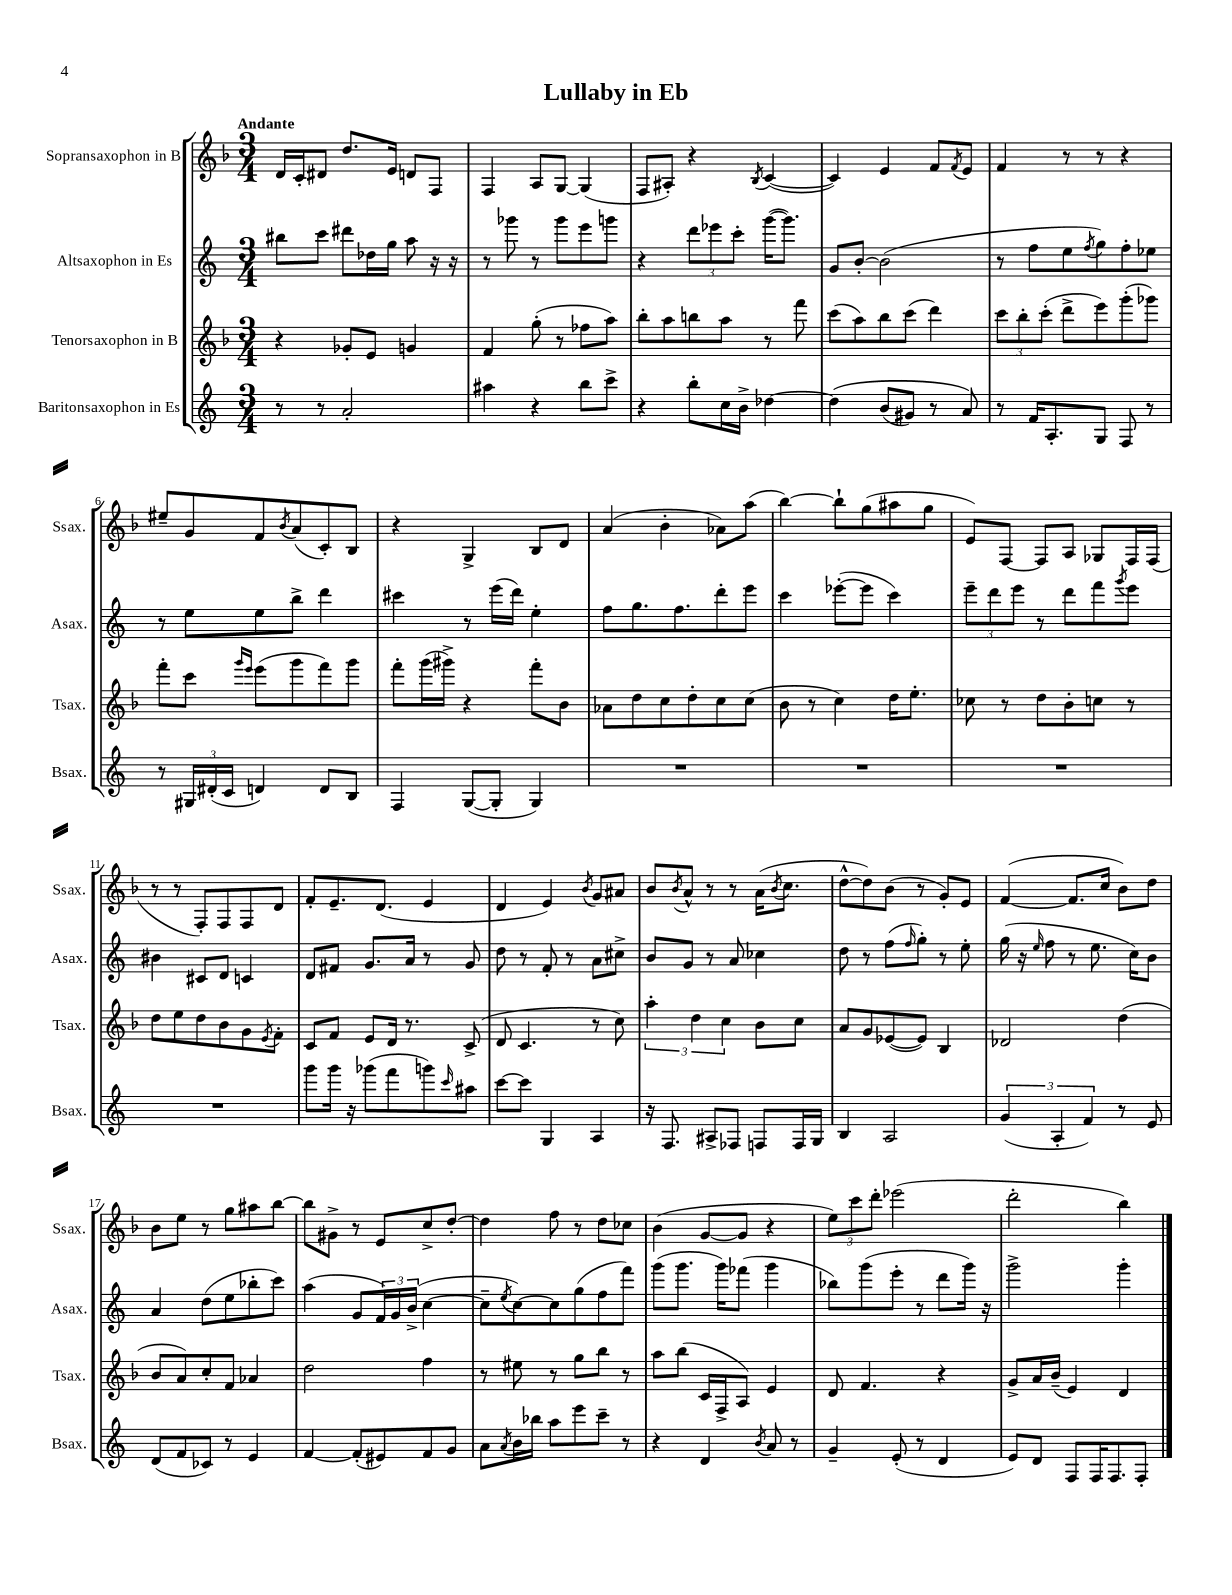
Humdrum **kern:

**kern	**kern	**kern	**kern
*staff4	*staff3	*staff2	*staff1
*clefG2	*clefG2	*clefG2	*clefG2
*k[]	*k[b-]	*k[]	*k[b-]
*M3/4	*M3/4	*M3/4	*M3/4
8r	4r	8bb#\L	16d/LL
.	.	.	16c'/J
8r	.	8ccc\J	8d#/J
2a'/	8g-'/L	8ddd#\L	8.dd/L
.	8e/J	16dd-\L	.
.	.	16gg\JJ	16e/Jk
.	4g/	8aa\	8d/L
.	.	16r	8F/J
.	.	16r	.
=	=	=	=
4aa#\	4f/	8r	4F/
.	.	8ggg-\	.
4r	(8gg'\	8r	8A/L
.	8r	8ggg-\L	[8G/J
8bb\L	8ff-\L	8eee\	(4G/]
8ccc^\J	8aa\J)	8ggg\J	.
=	=	=	=
4r	8bb-'\L	4r	8F/L
.	8aa\	.	8A#'/J)
8bb'\L	8bb\	12ddd\L	4r
.	.	12eee-\	.
16cc\L	8aa\J	.	.
.	.	12ccc'\J	.
16b^\JJ	.	.	.
.	.	.	8qB-/
[4dd-\	8r	([16ggg\LK	([4c/
.	.	8.ggg\]J)	.
.	8fff\	.	.
=	=	=	=
&(4dd-\]	(8ccc\L	8g/L	4c/])
.	8aa\)	[8b'/J	.
(8b/L	8bb-\	(2b\]	4e/
8g#/J)	(8ccc\J	.	.
8r	4ddd\)	.	8f/L
.	.	.	8qf/
8a/&)	.	.	8e/J
=	=	=	=
8r	12ccc\L	8r	4f/
.	12bb-'\	.	.
16f/LK	.	8ff\L	.
.	(12ccc'\J	.	.
8.A'/	.	.	.
.	8ddd^\L	8ee\	8r
.	.	8qff/	.
8G/J	8eee\)	8gg\)	8r
8F/	(8ggg'\	8ff'\	4r
8r	8ggg-\J)	8ee-\J	.
=	=	=	=
8r	8fff'\L	8r	8ee#~/L
24G#/LL	8ccc\J	8ee\L	8g/
(24d#'/	.	.	.
24c/JJ	.	.	.
.	16qqggg/LL	.	.
.	16qqeee/JJ	.	.
4d/)	(8eee\L	8ee\	8f/
.	.	.	8qb-/
.	8ggg\	8bb^\J	(8a/
8d/L	8fff\)	4ddd\	8c'/)
8B/J	8ggg\J	.	8B-/J
=	=	=	=
4F/	8fff'\L	4ccc#\	4r
.	(16ggg\L	.	.
.	16ggg#^\JJ)	.	.
([8G/L	4r	8r	4G^/
8G'/]J	.	(16eee\LL	.
.	.	16ddd\JJ)	.
4G/)	8fff'\L	4ee'\	8B-/L
.	8b-\J	.	8d/J
=	=	=	=
2.r	8a-\L	8ff\L	(4a/
.	8dd\	8.gg\	.
.	8cc\	.	4b-'\
.	.	8.ff\	.
.	8dd'\	.	.
.	8cc\	8ddd'\	8a-\L)
.	(8cc\J	8eee\J	(8aa\J
=	=	=	=
2.r	8b-\	4ccc\	[4bb-\)
.	8r	.	.
.	4cc\)	([8eee-'\L	8bb-`\]L
.	.	8eee-\]J	(8gg\
.	16dd\LK	4ccc\)	8aa#\
.	8.ee'\J	.	.
.	.	.	8gg\J
=	=	=	=
2.r	8cc-\	12eee~\L	8e/L)
.	.	12ddd\	.
.	8r	.	[8F/J
.	.	12eee\J	.
.	8dd\L	8r	8F/]L
.	8b-'\	8ddd\L	8A/J
.	8cc\J	8fff\	8G-/L
.	.	8qggg/	.
.	8r	8eee\J	16F/L
.	.	.	(16F/JJ
=	=	=	=
2.r	8dd\L	4b#\	8r
.	8ee\	.	8r
.	8dd\	8c#/L	8F'/L)
.	8b-\	8d/J	8F/
.	8g\	4c/	8F/
.	8qe/	.	.
.	8f'\J	.	8d/J
=	=	=	=
8ggg\L	8c/L	8d/L	8f'/L
16ggg\Jk	8f/J	8f#/J	8.e~/
16r	.	.	.
(8ggg-\L	8e/L	8.g/L	.
.	.	.	(8.d/J
8fff\	16d/Jk	.	.
.	8.r	16a/Jk	.
8ggg\)	.	8r	4e/
16qqccc/	.	.	.
8aa#\J	(8c^/	8g/	.
=	=	=	=
[8ccc\L	8d/	8dd\	4d/
8ccc\]J	4.c/	8r	.
4G/	.	8f'/	4e/)
.	.	8r	.
.	.	.	8qb-/
4A/	8r	8a\L	8g/L
.	8cc\)	8cc#^\J	8a#/J
=	=	=	=
16r	6aa'\	8b/L	8b-/L
8.F/	.	.	.
.	.	.	8qb-/
.	.	8g/J	8a^^/J
.	6dd\	.	.
8A#^/L	.	8r	8r
.	6cc\	.	.
8F-/J	.	8a/	8r
8F/L	8b-\L	4cc-\	(16a\LK
.	.	.	8qb-/
.	.	.	8.cc\J
16F/L	8cc\J	.	.
16G/JJ	.	.	.
=	=	=	=
4B/	8a/L	8dd\	[8dd^^\L
.	8g/	8r	8dd\])
2A/	([8e-/	(8ff\L	(8b-\J
.	.	16qqff/	.
.	8e-/]J)	8gg'\J)	8r
.	4B-/	8r	8g'/L)
.	.	8ee'\	8e/J
=	=	=	=
(6g/	2d-/	(16gg\	([4f/
.	.	16r	.
.	.	16qqee/	.
.	.	8ff\	.
6A'/	.	.	.
.	.	8r	8.f/]L
6f/)	.	.	.
.	.	8.ee\	.
.	.	.	16cc/Jk
8r	(4dd\	.	8b-\L)
.	.	16cc\LK)	.
8e/	.	8b\J	8dd\J
=	=	=	=
(8d/L	8b-/L	4a/	8b-\L
8f/	8a/)	.	8ee\J
8c-/J)	8cc'/	(8dd\L	8r
8r	8f/J	8ee\	8gg\L
4e/	4a-/	8bb-'\	8aa#\
.	.	8ccc\J)	[8bb-\J
=	=	=	=
[4f/	2dd\	(4aa\	8bb-\]L
.	.	.	8g#^\J
(8f'/]L	.	8g/L	8r
8e#/)	.	24f/L)	8e/L
.	.	24g/	.
.	.	(24b^/JJ	.
8f/	4ff\	[4cc\	8cc^/
8g/J	.	.	[8dd'/J
=	=	=	=
8a\L	8r	8cc~\]L	4dd\]
8qa/	.	8qee/	.
16b\L	8ee#\	[8cc\)	.
16bb-\JJ	.	.	.
8aa\L	8r	8cc\]	8ff\
8eee\	8gg\L	(8gg\	8r
8ccc~\J	8bb-\J	8ff\	8dd\L
8r	8r	8fff\J)	8cc-\J
=	=	=	=
4r	8aa\L	(8ggg\L	(4b-\
.	(8bb-\J	8.ggg\J	.
4d/	16c/LL	.	[8g/L
.	16F^/J	16ggg\LK)	.
.	8A/J)	(8fff-\J	8g/]J
8qb/	.	.	.
8a/	4e/	4ggg\	4r
8r	.	.	.
=	=	=	=
4g~/	8d/	8bb-\L)	12ee\L)
.	.	.	12ccc\
.	4.f/	(8ggg\	.
.	.	.	12ddd'\J
(8e'/	.	8eee'\J	(2eee-\
8r	.	8r	.
4d/	4r	8ddd\L	.
.	.	16ggg\Jk)	.
.	.	16r	.
=	=	=	=
8e/L)	8g^/L	2ggg^\	2ddd'\
8d/J	16a/L	.	.
.	(16b-~/JJ	.	.
8F/L	4e/)	.	.
16F/K	.	.	.
8.F/	.	.	.
.	4d/	4ggg'\	4bb-\)
8F'/J	.	.	.
==	==	==	==
*-	*-	*-	*-
